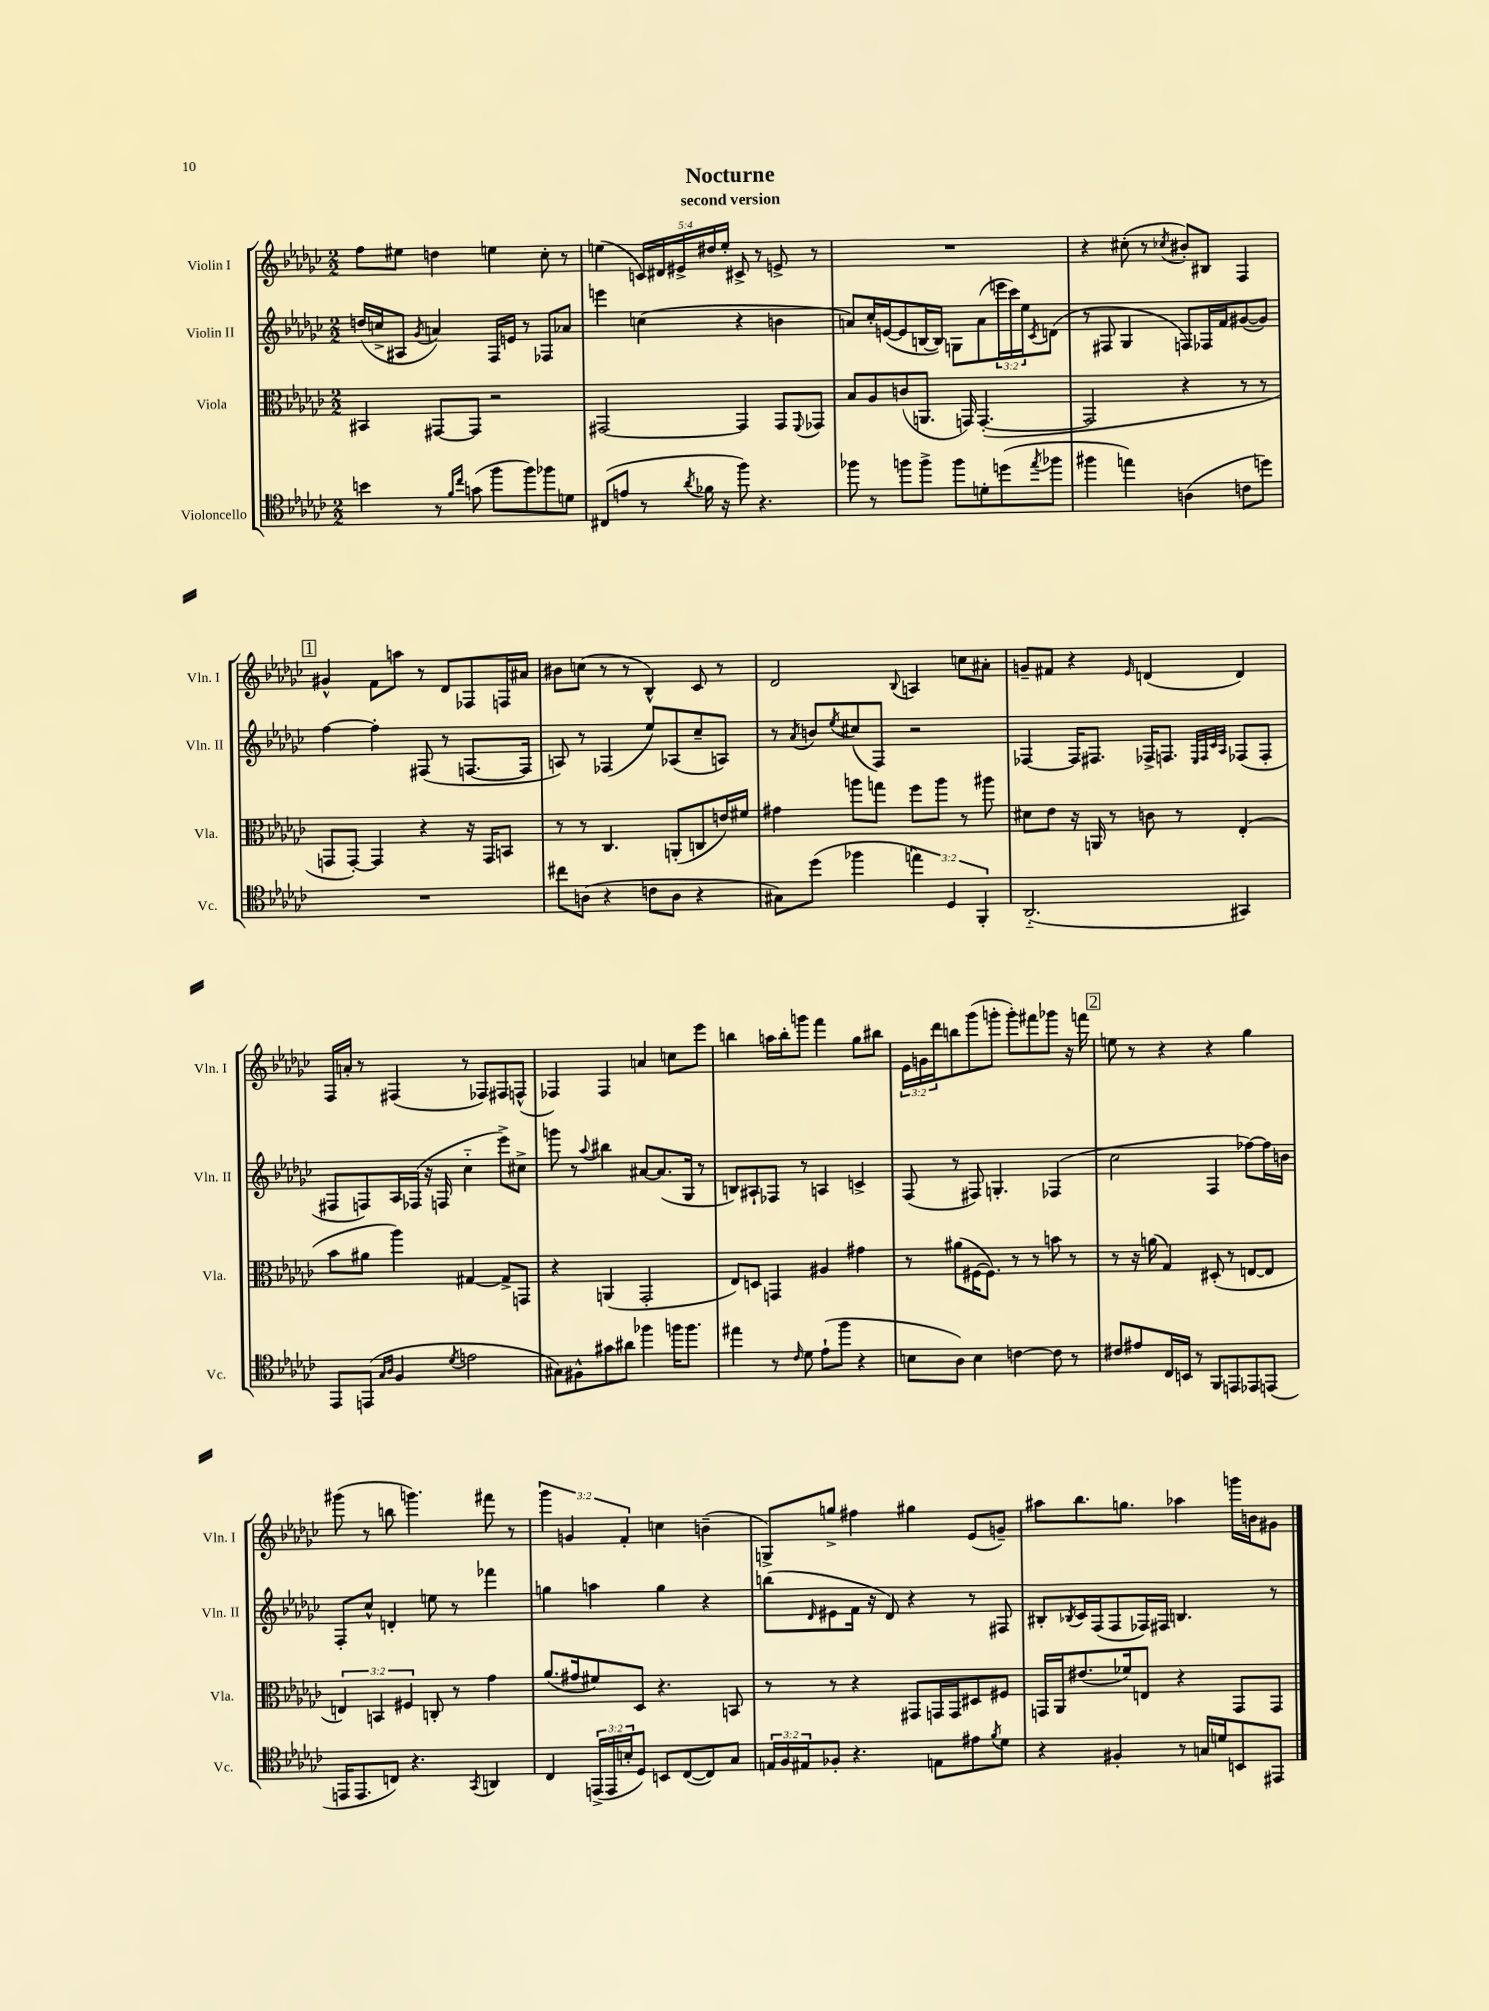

**kern	**kern	**kern	**kern
*staff4	*staff3	*staff2	*staff1
*clefC4	*clefC3	*clefG2	*clefG2
*k[b-e-a-d-g-c-]	*k[b-e-a-d-g-c-]	*k[b-e-a-d-g-c-]	*k[b-e-a-d-g-c-]
*M2/2	*M2/2	*M2/2	*M2/2
4b\	4BB#/	(16dd/LL	8ff\L
.	.	16cc^/J	.
.	.	8A#/J	8ee#\J
.	.	8qg-/	.
8r	[8GG#/L	4a/)	4dd\
16qqf/LL	.	.	.
16qqcc-/JJ	.	.	.
(8g\	8GG#/]J	.	.
8ff\L	2r	16F/LL	4ee\
.	.	16e/JJ	.
8ff\)	.	8r	.
8ff-\	.	8F-/L	8cc-'\
8d\J	.	8a-/J	8r
=	=	=	=
(8C#/L	[2GG#/	4eee\	(4ee\
8e/J	.	.	.
8r	.	(4cc\	20c/LL)
.	.	.	20d#/
.	.	.	20e#^/
8qa-/	.	.	.
16f-\	.	.	.
.	.	.	20dd#/
16r	.	.	.
.	.	.	20ee'/JJ
8ff\)	4GG#/]	4r	8c#^/
4.r	.	.	8r
.	8GG#/L	4b\	8e^/
.	8qqFF/	.	.
.	8GG-/J	.	8r
=	=	=	=
8ff-\	8B-/L	8a/L)	1r
8r	8A-/	16cc-'/L	.
.	.	([16e/J	.
8ff\L	(8c/	8e/]	.
8ff^\J	8.AA/J	[16B/L	.
.	.	16B/]JJ)	.
8ff\L	.	8G\L	.
.	16GG/)	.	.
8d'\	([4.GG'/	(8a\	.
(8dd\	.	24eee\L	.
.	.	24ccc-\)	.
.	.	24ee-\J	.
8qee-/	.	8qc-/	.
8ff-\J	.	(8d\J	.
=	=	=	=
4ff#\	2GG/]	8r	4r
.	.	8F#/	.
4ee\)	.	4G-/	(8cc#'\
.	.	.	8r
.	.	.	8qcc-/
(4A\	4r	8F/L)	8b#'/L)
.	.	16F-/L	8B#/J
.	.	16f/J	.
8c\L	8r	([8g#/	4F/
8dd\J)	8r	8g#/]J)	.
=	=	=	=
1r	8GG/L	[4ff\	4g#^^/
.	[8GG'/J)	.	.
.	4GG/]	4ff'\]	8f\L
.	.	.	8aa\J
.	4r	(8F#/	8r
.	.	8r	8d-/L
.	16r	[8.F/L	8F-/
.	16GG/LK	.	.
.	8BB/J	.	16F/L
.	.	16F/]Jk	16a#/JJ
=	=	=	=
8cc#\L	8r	8A/)	8b#\L
(8A\J	8r	8r	(8cc\J
4r	4.C-/	(4F-/	8r
.	.	.	8r
8c\L	.	8ee-/L)	4B-^^/)
8A\J	(8AA'/L	(8A-/	.
4r	8C/	8cc-~/	8c-/
.	16e/L)	8A/J)	8r
.	16f#/JJ	.	.
=	=	=	=
8G#\L)	4g#\	8r	2d-/
.	.	8qa-/	.
(8dd-\J	.	8b/L	.
.	.	8qee-/	.
4ff-\	8aa\L	(8cc#/	.
.	8gg\J	8F/J)	.
.	.	.	8qqB-/
6ee\)	8ff\L	2r	4A/
.	8aa\J	.	.
6D-/	.	.	.
.	8r	.	8cc\L
6FF'/	.	.	.
.	8aa#\	.	8a#'\J
=	=	=	=
(2.AA-'~/	8d#\L	[4F-/	8g~/L
.	8e-\J	.	8f#/J
.	16r	16F-/]LK	4r
.	16AA/	8.F#/J	.
.	8r	.	.
.	.	.	16qqe-/
.	8c\	16F-^/LK	(4d/
.	.	8.F/J	.
.	8r	.	.
.	.	32qqE-/LLL	.
.	.	32qqF/	.
.	.	32qqc-/	.
.	.	32qqA-/JJJ	.
4GG#/)	(4E-'/	(8F-/L	4d/)
.	.	8F-'/J	.
=	=	=	=
8EE-/L	8b-\L	8F#/L	16F/LL
.	.	.	16a'/JJ
(8EE/J	8a#\J	8F/)	8r
16qqG-/LL	.	.	.
16qqA-/JJ	.	.	.
4F/	4aa-\)	16A-/L	(4F#/
.	.	(16F-/JJ	.
.	.	16r	.
.	.	16F/	.
8qd-/	.	.	.
2e\	[4G#/	4cc-'~\	8r
.	.	.	8F-/L)
.	8G#^/]L	8eee-^\L)	8F#/
.	8GG/J	8cc#^\J	(8F^^/J
=	=	=	=
8G#\L)	4r	8ggg\	4F-/)
8F#^^\	.	8r	.
.	.	8qqaa-/	.
8g#\	(4AA/	4bb#\	4F-/
8a#\J	.	.	.
4ff-\	2GG-'/	[8a#/L	4a/
.	.	(8.a#/]	.
16ff\LK	.	.	8cc\L
8.ff\J	.	16G-/Jk	.
.	.	8r	8eee-\J
=	=	=	=
4ee#\	8E-/L)	8B/L)	4bb\
.	8D/J	8A#`/	.
8r	4GG/	8F-/J	16aa\LL
.	.	.	16bb'\J
16qqc-/	.	.	.
8d-\	.	8r	8ggg\J
(8e-`\L	4A#/	4A/	4fff\
8ff\J	.	.	.
4r	4g#\	4c^/	8gg-\L
.	.	.	8bb#\J
=	=	=	=
8B\L	8r	(8F/	24e-\LL
.	.	.	24g\
.	.	.	24ddd-\J
8A-\J)	(8a#\L	8r	8bb\
4B\	[16F#\K	8F#/)	(8ggg-\
.	8.F#\]J)	.	.
.	.	4.G'/	8ggg'\J
[4c\	8r	.	8ggg'\L)
.	8r	.	8fff#\
8c\]	8b\	(4F-/	8ggg-\J
8r	8r	.	16r
.	.	.	16fff\
=	=	=	=
8c#/L	8r	2cc-\	8ee\
8e#/	16r	.	8r
.	(16a\	.	.
16C-/L	4G-/)	.	4r
16BB/JJ	.	.	.
8r	.	.	.
8FF/L	(8D#'/	4F/	4r
8EE/	8r	.	.
8EE-/	[8E/L	[8ff-\L)	4gg-\
(8EE/J	8E/]J	16ff-\]L	.
.	.	16b\JJ	.
=	=	=	=
16EE/LK	6E/)	8F'/L	(8ggg#\
8.EE/	.	.	.
.	.	8cc-^^/J	8r
.	6BB/	.	.
8C/J)	.	4d'/	8bb\
.	6F#/	.	.
4.r	.	.	4.ggg\)
.	8C'/	8ee\	.
.	8r	8r	.
8qGG-/	.	.	.
4AA/	4g-\	4fff-\	8fff#\
.	.	.	8r
=	=	=	=
4C-/	(8.a-/L	4gg\	6ggg-\
.	.	.	6g/
.	16g#/k	.	.
(24EE^/LL	8f#/)	4aa\	.
24EE/	.	.	.
24B'/J	.	.	6f'/
8D-/J)	8D-/J	.	.
8BB/L	4.r	4gg\	4cc\
([8C-/	.	.	.
8C-/])	.	4r	(4b~\
8G-/J	8BB/	.	.
=	=	=	=
24E/LL	8r	(8bb\L	8G^/L)
24F/	.	.	.
24E#/J	.	.	.
.	.	16qqd-/	.
8F-'/J	8r	8e#\	8gg^/J
4.r	4r	16f\Jk	4ff#\
.	.	16r	.
.	.	8d-/)	.
.	8GG#/L	4r	4gg#\
8E\L	16GG/L	.	.
.	16GG/J	.	.
8e#\	8D#/	8r	(8e-/L
8qf/	.	.	.
8d-\J	8F#/J	8F#/	8g~/J)
=	=	=	=
4r	16GG/LL	8B#'/L	8aa#\L
.	16AA-/J	.	.
.	.	8qB-/	.
.	(8.e#/	16c-/L	8.bb-\
.	.	(16F/J	.
4F#'/	.	8F/	.
.	16f-/k)	.	8.gg\J
.	8E/J	16F-/L)	.
.	.	16F#/JJ	.
8r	4r	4.B/	4aa-\
16G/LL	.	.	.
16d/J	.	.	.
8BB/	8GG/L	.	16ggg\LL
.	.	.	16b\J
8EE#/J	8GG/J	8r	8g#\J
==	==	==	==
*-	*-	*-	*-
